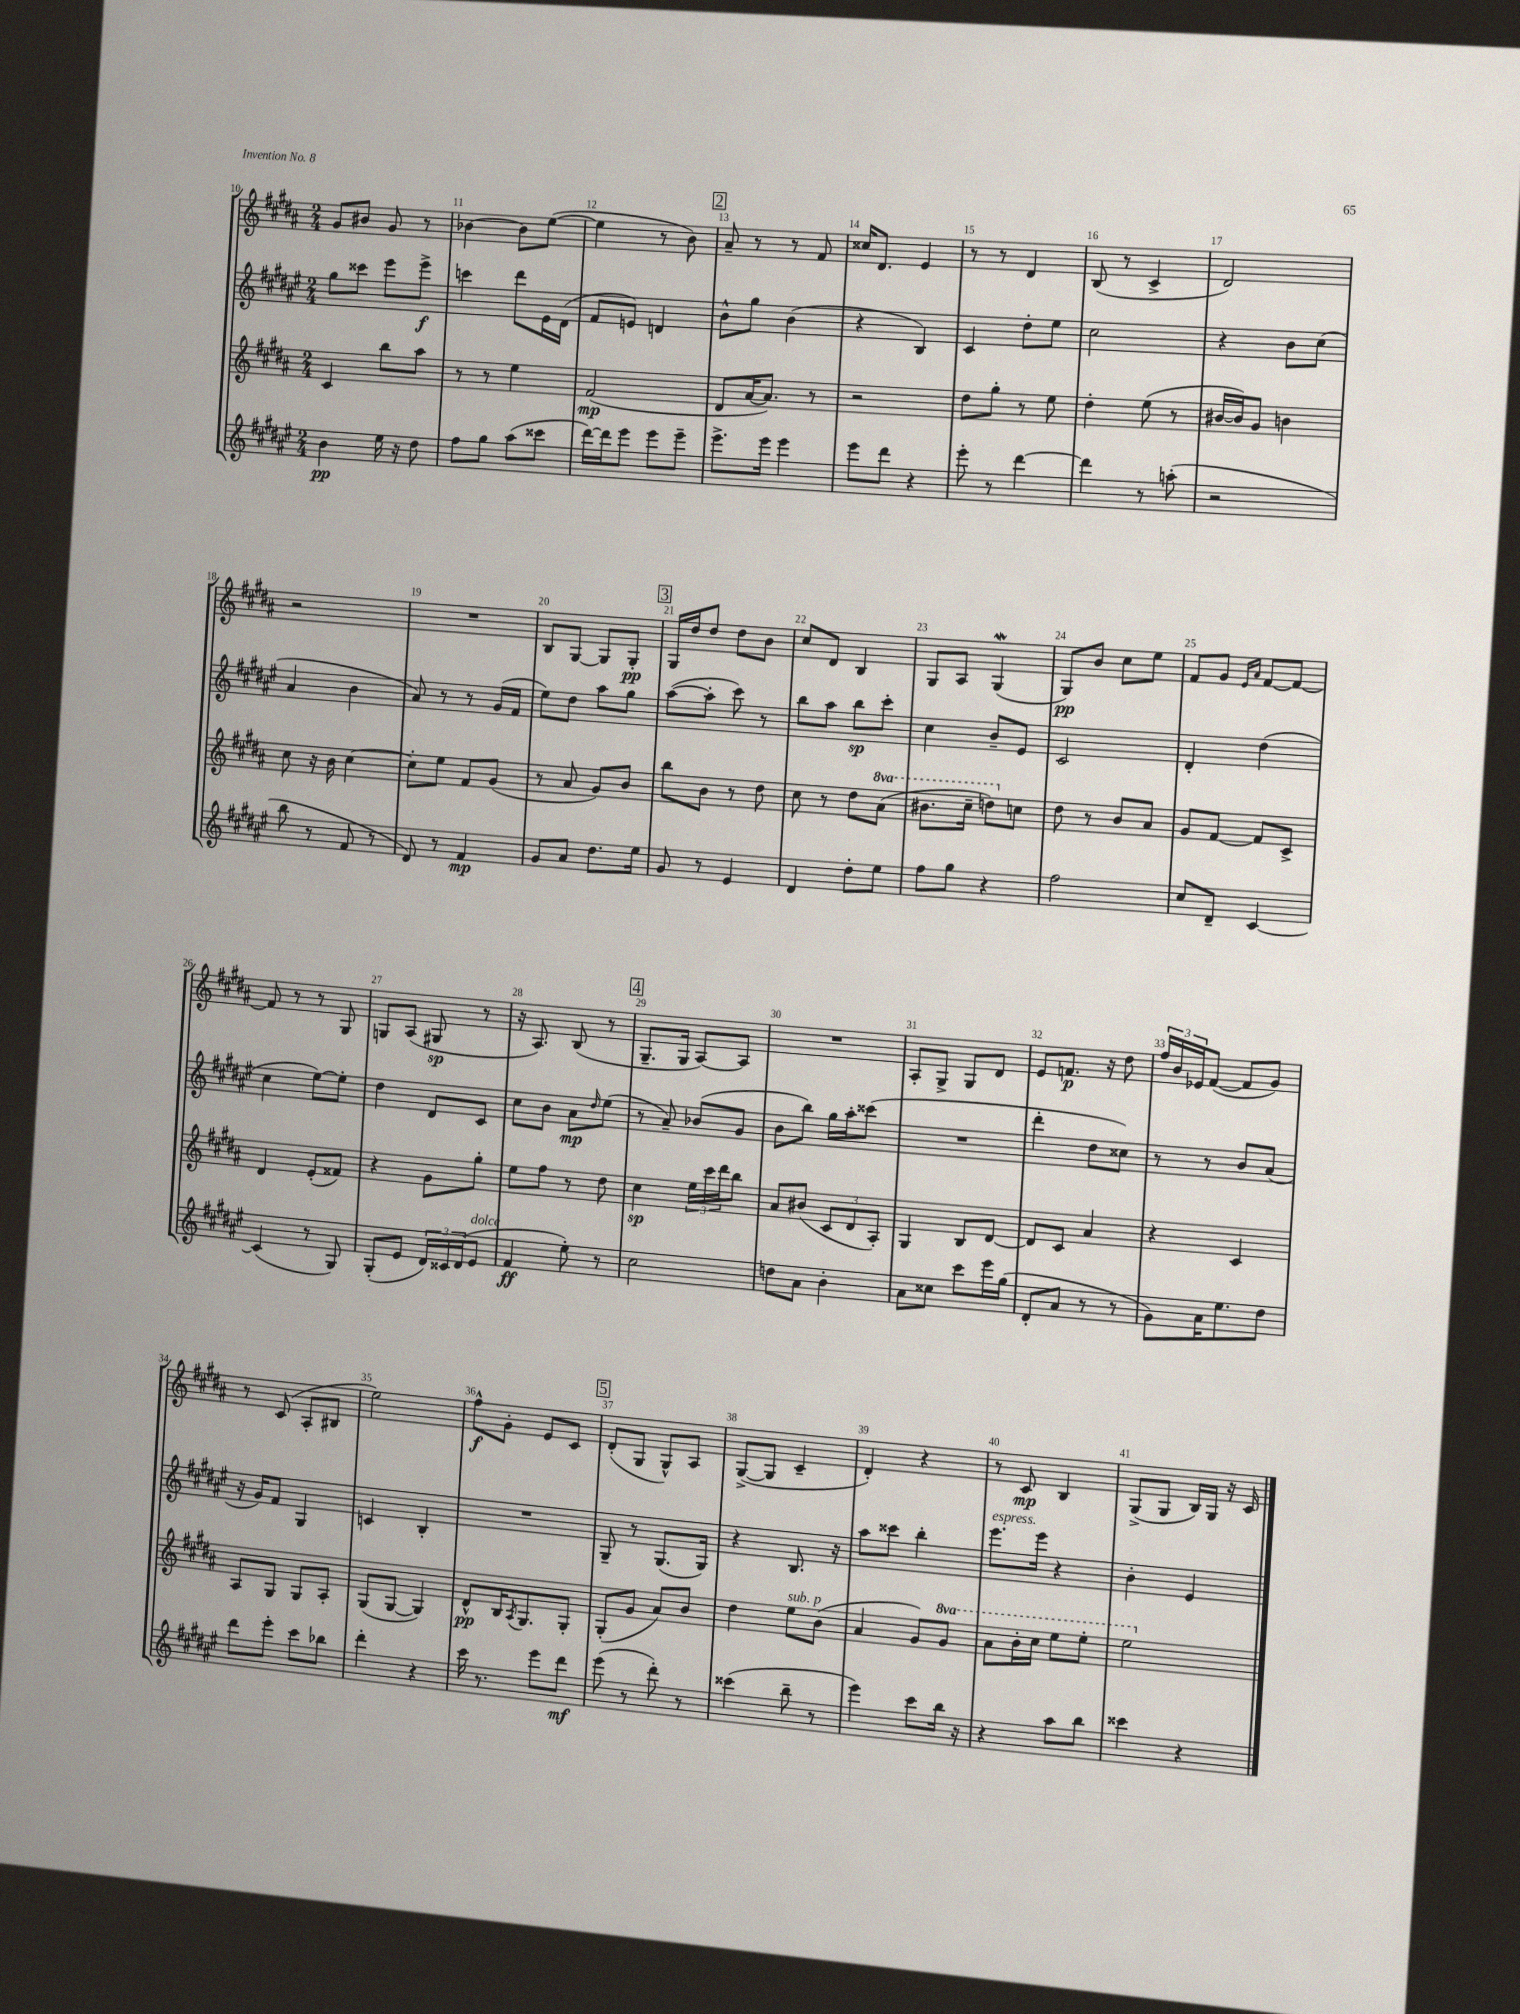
<<
\new StaffGroup <<
\new Staff = "s0" {
    \clef treble \key b \major \numericTimeSignature \time 2/4
    gis'8 bis'8 gis'8 r8 |
    bes'4~ bes'8 e''8~( |
    e''4 r8 b'8) |
    \mark \markup { \box "2" } ais'8-- r8 r8 fis'8 |
    cisis''16 dis'8. e'4 |
    r8 r8 dis'4 |
    b8( r8 cis'4-> |
    dis'2) |
    r2 |
    R2 |
    b8 gis8~ gis8 gis8-.\pp |
    \mark \markup { \box "3" } gis16 dis''16 dis''8 dis''8 b'8 |
    cis''8 dis'8 b4 |
    gis8 ais8 gis4\mordent( |
    gis8\pp) b'8 cis''8 e''8 |
    fis'8 gis'8 \grace { e'16 ais'16 } fis'8~ fis'8~ |
    fis'8 r8 r8 gis8 |
    g8 ais8( gis8\sp r8 |
    r16 ais8.) b8( r8 |
    \mark \markup { \box "4" } gis8.-- gis16 ais8~) ais8 |
    R2 |
    ais8-. gis8-> gis8 dis'8 |
    e'8 f'8.\p r16 dis''8 |
    \tuplet 3/2 { fis''16 b'16 ees'16 } fis'8~( fis'8 gis'8) |
    r8 cis'8( ais8-. bis8 |
    e''2) |
    fis''8-^\f gis'8-. e'8 cis'8 |
    \mark \markup { \box "5" } dis'8-.( gis8 gis8-^) ais8 |
    gis8~->( gis8 cis'4-- |
    dis'4-.) r4 |
    r8 cis'8\mp b4 |
    gis8->( gis8 b16) gis16 r16 cis'16 \bar "|." |
}
\new Staff = "s1" {
    \clef treble \key fis \major \numericTimeSignature \time 2/4
    gis''8 cisis'''8 eis'''8 eis'''8->\f |
    c'''4 dis'''8 eis'16 dis'16( |
    fis'8 e'8) d'4 |
    \mark \markup { \box "2" } b'8-^ gis''8 b'4( |
    r4 b4) |
    cis'4 dis''8-. eis''8 |
    cis''2 |
    r4 b'8 cis''8( |
    ais'4 b'4 |
    ais'8) r8 r8 gis'16( fis'16 |
    eis''8) dis''8 ais''8 gis''8 |
    \mark \markup { \box "3" } ais''8~( ais''8-. cis'''8) r8 |
    b''8 ais''8 b''8\sp cis'''8-. |
    cis''4 b'8-- eis'8 |
    cis'2 |
    dis'4-. dis''4( |
    cis''4 eis''8~) eis''8-. |
    dis''4 dis'8 cis'8 |
    cis''8 b'8 ais'8\mp \grace { dis''16 } eis''8( |
    \mark \markup { \box "4" } r8 ais'8--) bes'8( gis'8 |
    b'8 b''8) gis''16 ais''16-. cisis'''8( |
    R2 |
    dis'''4-. dis''8 cisis''8) |
    r8 r8 b'8 ais'8( |
    r16 gis'16) fis'8 gis4 |
    c'4 b4-. |
    R2 |
    \mark \markup { \box "5" } gis8-- r8 gis8.( gis16) |
    r4 b8. r16 |
    ais''8 cisis'''8 b''4-. |
    eis'''8.^\markup { \italic "espress." } eis'''16 r4 |
    b'4-. eis'4 \bar "|." |
}
\new Staff = "s2" {
    \clef treble \key b \major \numericTimeSignature \time 2/4 \set Staff.ottavationMarkups = #ottavation-simple-ordinals
    cis'4 b''8 ais''8 |
    r8 r8 e''4 |
    fis'2\mp( |
    \mark \markup { \box "2" } dis'8 ais'16~ ais'8.) r8 |
    r2 |
    dis''8 gis''8-. r8 e''8 |
    dis''4-. e''8( r8 |
    bis'16~ bis'16) gis'8 b'4 |
    cis''8 r16 b'16 cis''4~ |
    cis''8-. e''8 fis'8 gis'8( |
    r8 ais'8 gis'8) b'8 |
    \mark \markup { \box "3" } b''8 b'8 r8 dis''8 |
    cis''8 r8 dis''8 \ottava #1 ais''8( |
    bis''8. cis'''16-- d'''8) \ottava #0 c''8 |
    dis''8 r8 b'8 ais'8 |
    gis'8 fis'8~ fis'8 cis'8-> |
    dis'4 e'8-.( fisis'8) |
    r4 gis'8 gis''8-. |
    e''8 fis''8 r8 dis''8 |
    \mark \markup { \box "4" } cis''4\sp \tuplet 3/2 { e''16 cis'''16 dis'''16 } b''8 |
    ais'8 bis'8( \tuplet 3/2 { cis'8 dis'8 ais8-.) } |
    gis4 b8 dis'8~ |
    dis'8 cis'8 ais'4 |
    r4 cis'4 |
    ais8 gis8 gis8 ais8-. |
    gis8( gis8~ gis4) |
    dis'8-^\pp b16 \acciaccatura { ais8 } gis8. gis8-. |
    \mark \markup { \box "5" } gis8-.( gis'8 ais'8) b'8 |
    dis''4 e''8^\markup { \italic "sub. p" } b'8( |
    ais'4 gis'8) \ottava #1 gis''8 |
    ais''8 b''16-. cis'''16 e'''8 e'''8-. |
    e'''2 \ottava #0 \bar "|." |
}
\new Staff = "s3" {
    \clef treble \key fis \major \numericTimeSignature \time 2/4
    b'4\pp eis''16 r16 dis''8 |
    fis''8 gis''8 ais''8( cisis'''8 |
    dis'''16~) dis'''16 eis'''8 eis'''8 eis'''8-- |
    \mark \markup { \box "2" } eis'''8.-> eis'''16 eis'''4 |
    eis'''8 dis'''8 r4 |
    eis'''8-. r8 dis'''4~ |
    dis'''4 r8 a''8-.( |
    r2 |
    b''8 r8 fis'8 r8 |
    dis'8) r8 fis'4\mp |
    gis'8 ais'8 dis''8. eis''16 |
    \mark \markup { \box "3" } gis'8 r8 eis'4 |
    dis'4 dis''8-. eis''8 |
    fis''8 gis''8 r4 |
    fis''2 |
    cis''8 dis'8-- cis'4~ |
    cis'4( r8 gis8) |
    gis8-.( eis'8 \tuplet 3/2 { dis'16) cisis'16 dis'16( } eis'8^\markup { \italic "dolce" } |
    fis'4\ff eis''8-.) r8 |
    \mark \markup { \box "4" } cis''2 |
    d''8 ais'8 b'4-. |
    ais'8 cisis''8 cis'''8 eis'''16 gis''16( |
    dis'8-. ais'8 r8 r8 |
    gis'8) ais'16 eis''8. dis''8 |
    dis'''8 eis'''8-. cis'''8 bes''8 |
    dis'''4-. r4 |
    cis'''16 r8. eis'''8 dis'''8\mf |
    \mark \markup { \box "5" } eis'''8( r8 dis'''8-.) r8 |
    cisis'''4( b''8-- r8 |
    eis'''4) cis'''8 b''16 r16 |
    r4 ais''8 b''8 |
    cisis'''4 r4 \bar "|." |
}
>>
>>
\layout { \context { \Score currentBarNumber = #10 \override BarNumber.break-visibility = ##(#f #t #t) barNumberVisibility = #all-bar-numbers-visible } }
